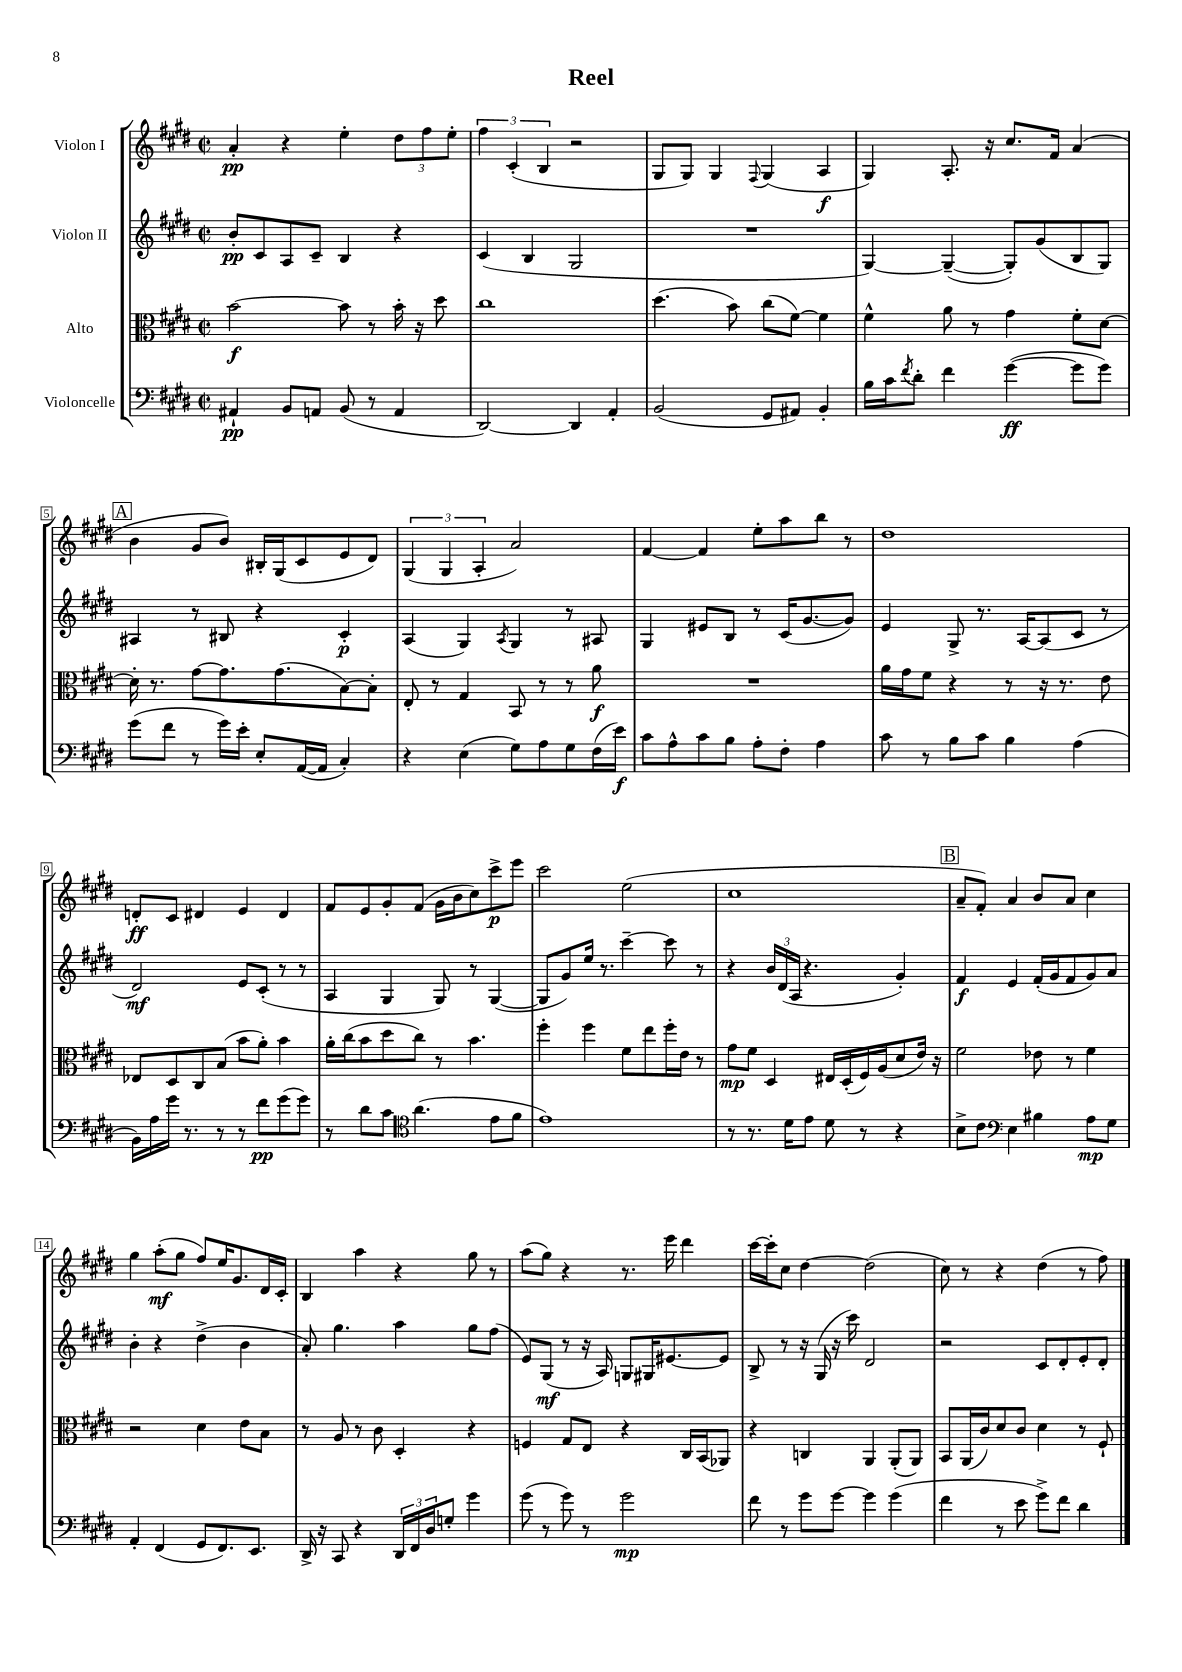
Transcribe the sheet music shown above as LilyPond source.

\header { title = "Reel" }
<<
\new StaffGroup <<
\new Staff = "s0" \with { instrumentName = "Violon I" } {
    \clef treble \key e \major \defaultTimeSignature \time 2/2
    a'4-.\pp r4 e''4-. \tuplet 3/2 { dis''8 fis''8 e''8-. } |
    \tuplet 3/2 { fis''4 cis'4-.( b4 } r2 |
    gis8 gis8) gis4 \appoggiatura { fis8 } gis4( a4\f |
    gis4) a8.-. r16 cis''8. fis'16 a'4( |
    \mark \markup { \box "A" } b'4 gis'8 b'8) bis16-. gis16( cis'8 e'8 dis'8) |
    \tuplet 3/2 { gis4( gis4 a4-. } a'2) |
    fis'4~ fis'4 e''8-. a''8 b''8 r8 |
    dis''1 |
    d'8-.\ff cis'8 dis'4 e'4 dis'4 |
    fis'8 e'8 gis'8-. fis'8( gis'16 b'16 cis''8) cis'''8->\p e'''8 |
    cis'''2 e''2( |
    cis''1 |
    \mark \markup { \box "B" } a'8-- fis'8-.) a'4 b'8 a'8 cis''4 |
    gis''4 a''8-.\mf( gis''8 fis''8) e''16 gis'8. dis'16 cis'16-. |
    b4 a''4 r4 gis''8 r8 |
    a''8( gis''8) r4 r8. e'''16 dis'''4 |
    cis'''16~ cis'''16-. cis''8 dis''4~ dis''2( |
    cis''8) r8 r4 dis''4( r8 fis''8) \bar "|." |
}
\new Staff = "s1" \with { instrumentName = "Violon II" } {
    \clef treble \key e \major \defaultTimeSignature \time 2/2
    b'8-.\pp cis'8 a8 cis'8-- b4 r4 |
    cis'4( b4 gis2 |
    R1 |
    gis4~) gis4~--( gis8-.) gis'8( b8 gis8) |
    \mark \markup { \box "A" } ais4 r8 bis8 r4 cis'4-.\p |
    a4( gis4) \acciaccatura { a8 } gis4 r8 ais8 |
    gis4 eis'8 b8 r8 cis'16( gis'8.~ gis'8) |
    e'4 gis8-> r8. a16~ a8( cis'8 r8 |
    dis'2\mf) e'8 cis'8-.( r8 r8 |
    a4 gis4 gis8) r8 gis4~( |
    gis8 gis'8) e''16 r8. cis'''4~-- cis'''8 r8 |
    r4 \tuplet 3/2 { b'16 dis'16( a16 } r4. gis'4-.) |
    \mark \markup { \box "B" } fis'4\f e'4 fis'16-.( gis'16 fis'8 gis'8) a'8 |
    b'4-. r4 dis''4->( b'4 |
    a'8-.) gis''4. a''4 gis''8 fis''8( |
    e'8) gis8\mf( r8 r16 a16) g8 gis16 eis'8.~ eis'8 |
    b8-> r8 r16 gis16( r16 cis'''16) dis'2 |
    r2 cis'8 dis'8-. e'8-. dis'8-. \bar "|." |
}
\new Staff = "s2" \with { instrumentName = "Alto" } {
    \clef alto \key e \major \defaultTimeSignature \time 2/2
    b'2~\f b'8 r8 b'16-. r16 dis''8 |
    cis''1 |
    dis''4.( b'8) cis''8( fis'8~) fis'4 |
    fis'4-^ a'8 r8 gis'4 fis'8-. dis'8~ |
    \mark \markup { \box "A" } dis'16-. r8. gis'8~ gis'8. gis'8.( b8~) b8-. |
    e8-. r8 gis4 b,8 r8 r8 a'8\f |
    R1 |
    a'16 gis'16 fis'8 r4 r8 r16 r8. e'8 |
    ees8 dis8 cis8 b8( b'8 a'8-.) b'4 |
    a'16-. cis''16( b'8 dis''8 cis''8) r8 b'4. |
    fis''4-. fis''4 fis'8 e''8 fis''16-. e'16 r8 |
    gis'8\mp fis'8 dis4 eis16 dis16-.( fis16) a16( dis'8 e'16) r16 |
    \mark \markup { \box "B" } fis'2 ees'8 r8 fis'4 |
    r2 dis'4 e'8 b8 |
    r8 a8 r8 cis'8 dis4-. r4 |
    f4 gis8 e8 r4 cis16 b,16( aes,8) |
    r4 c4 a,4 a,8-.( a,8) |
    b,8 a,16( cis'16) dis'8 cis'8 dis'4 r8 fis8-! \bar "|." |
}
\new Staff = "s3" \with { instrumentName = "Violoncelle" } {
    \clef bass \key e \major \defaultTimeSignature \time 2/2
    ais,4-!\pp b,8 a,8 b,8( r8 a,4 |
    dis,2~) dis,4 a,4-. |
    b,2( gis,8 ais,8) b,4-. |
    b16 cis'16 \acciaccatura { fis'8 } dis'8-. fis'4 gis'4~\ff( gis'8 gis'8) |
    \mark \markup { \box "A" } gis'8( fis'8 r8 gis'16) e'16-. e8-. a,16~( a,16 cis4-.) |
    r4 e4( gis8) a8 gis8 fis16( e'16\f) |
    cis'8 a8-^ cis'8 b8 a8-. fis8-. a4 |
    cis'8 r8 b8 cis'8 b4 a4( |
    b,16) a16 gis'16 r8. r8 r8 fis'8\pp gis'8( gis'8) |
    r8 dis'8 cis'8 \clef tenor a'4.( e'8 fis'8 |
    e'1) |
    r8 r8. dis'16 e'8 dis'8 r8 r4 |
    \mark \markup { \box "B" } b8-> cis'8 \clef bass e4 bis4 a8\mp gis8 |
    a,4-. fis,4( gis,8 fis,8.) e,8. |
    dis,16-> r16 cis,8 r4 \tuplet 3/2 { dis,16 fis,16 dis16 } g8-. gis'4 |
    gis'8( r8 gis'8) r8 gis'2\mp |
    fis'8 r8 gis'8 gis'8~ gis'4 gis'4( |
    fis'4 r8 e'8 gis'8->) fis'8 dis'4 \bar "|." |
}
>>
>>
\layout { \context { \Score \override BarNumber.stencil = #(make-stencil-boxer 0.1 0.3 ly:text-interface::print) } }
